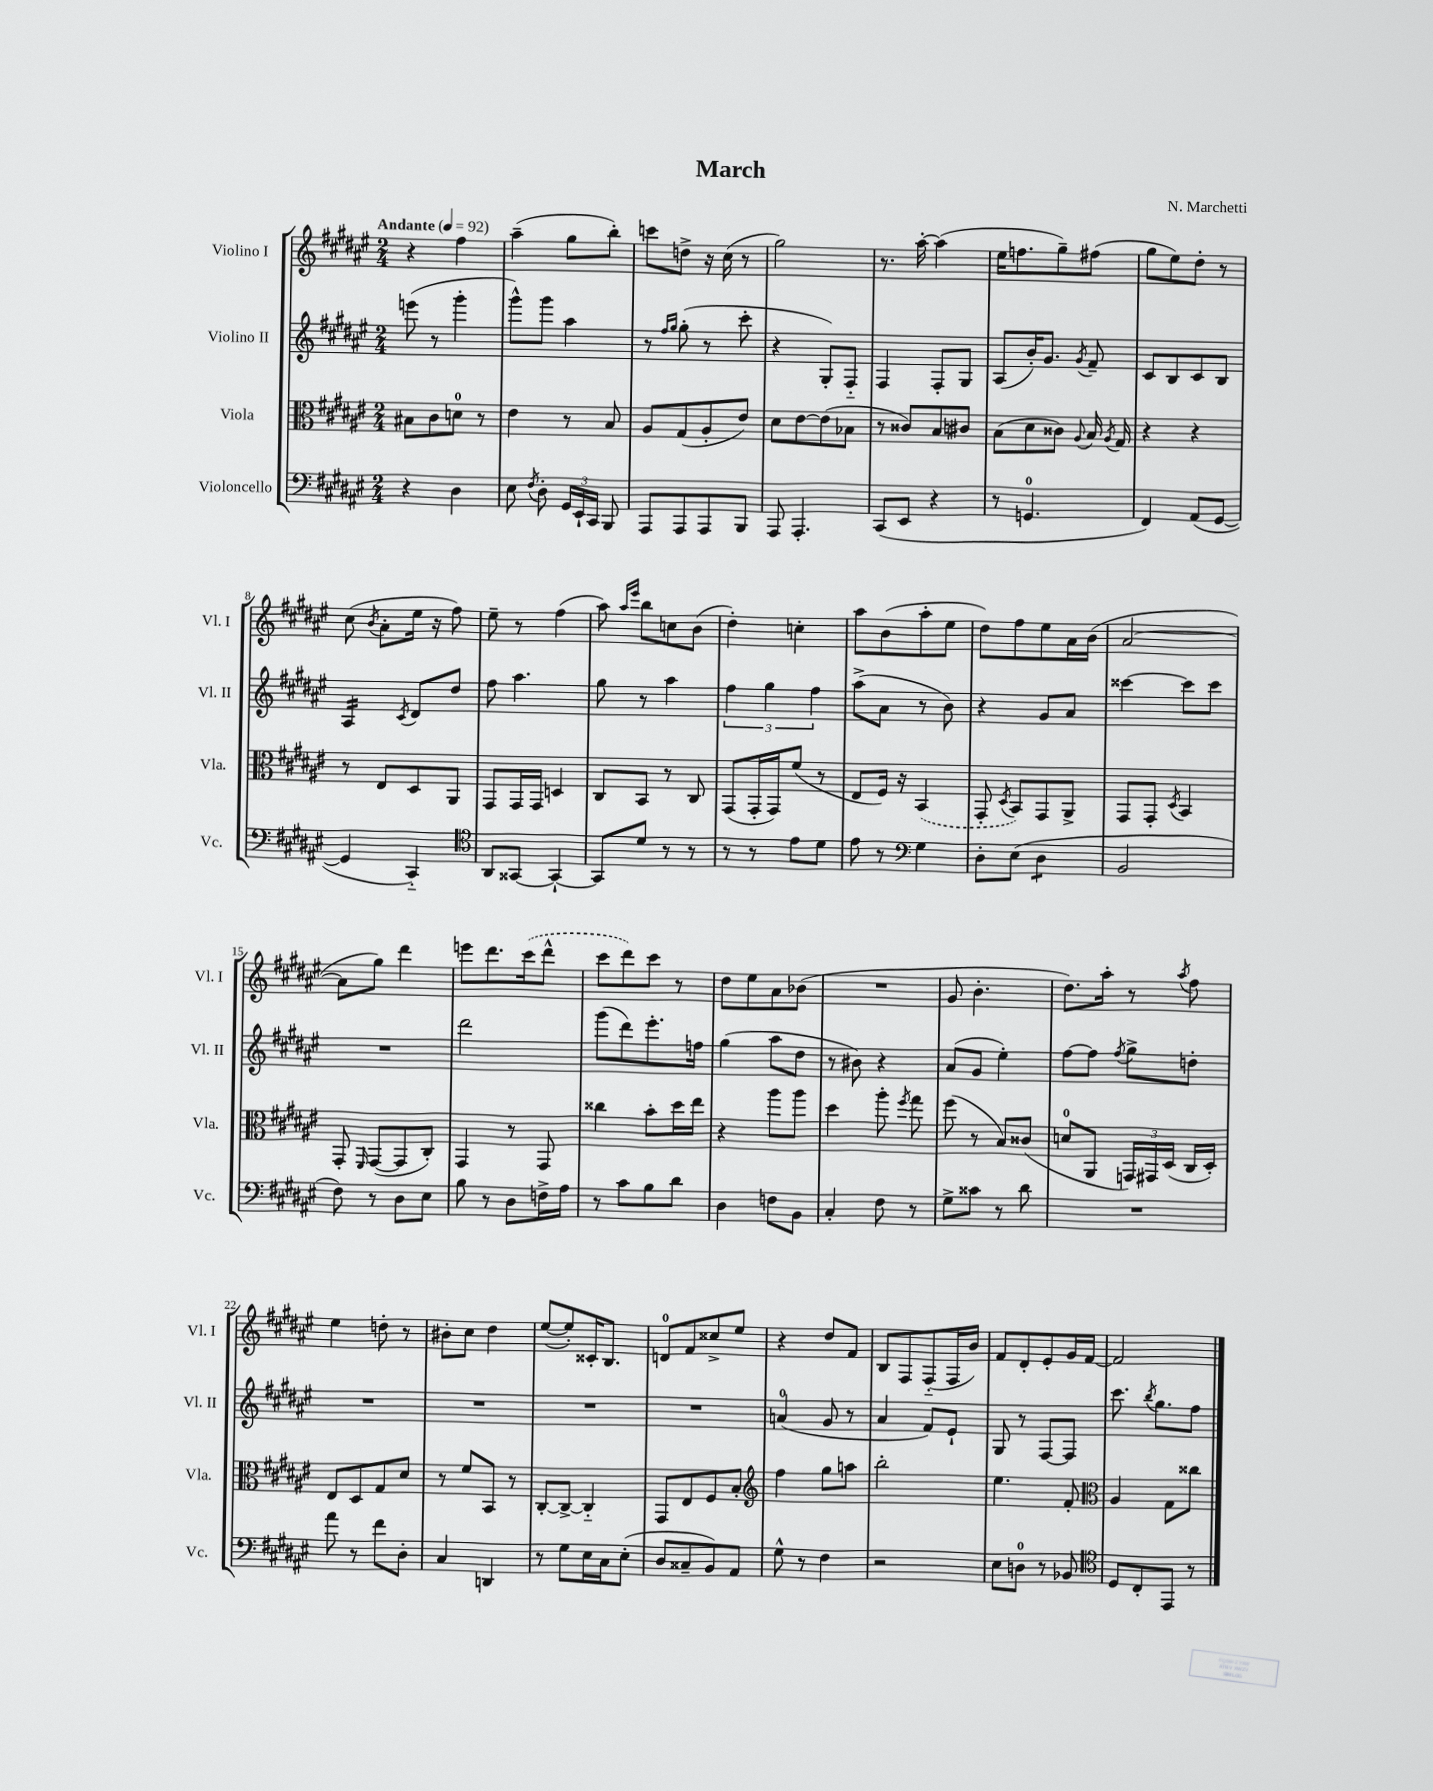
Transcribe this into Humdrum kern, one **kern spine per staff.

**kern	**kern	**kern	**kern
*staff4	*staff3	*staff2	*staff1
*clefF4	*clefC3	*clefG2	*clefG2
*k[f#c#g#d#a#e#]	*k[f#c#g#d#a#e#]	*k[f#c#g#d#a#e#]	*k[f#c#g#d#a#e#]
*M2/4	*M2/4	*M2/4	*M2/4
*MM92	*MM92	*MM92	*MM92
4r	8B#\L	(8eee\	4r
.	8c#\	8r	.
4D#\	8d\J	4ggg#'\	4ff#\
.	8r	.	.
=	=	=	=
8E#\	4e#\	8ggg#^^\L)	(4aa#~\
8qF#/	.	.	.
8D#'\	.	8ggg#\J	.
24GG#/LL	8r	4aa#\	8gg#\L
24EE#`/	.	.	.
24CC#/JJ	.	.	.
8BBB/	8B/	.	8bb'\J)
=	=	=	=
8AAA#/L	8A#/L	8r	8ccc\L
.	.	16qqff#/LL	.
.	.	16qqgg#/JJ	.
8AAA#/	(8G#/	(8gg#'\	8dd^\J
8AAA#/	8A#'/	8r	16r
.	.	.	(16cc#\
8BBB/J	8e#/J)	8ccc#'\	8r
=	=	=	=
8AAA#/	8d#\L	4r	2gg#\)
4.AAA#'/	[8e#\	.	.
.	(8e#\]	8G#'/L)	.
.	8B-\J	8F#'~/J	.
=	=	=	=
(8CC#/L	8r	4F#/	8.r
8EE#/J	8c##/L)	.	.
.	.	.	[16aa#'\
4r	8B/	8F#'/L	(4aa#\]
.	8c#/J	8G#/J	.
=	=	=	=
8r	(8B\L	(8A#/L	16ee#\LK
.	.	.	8.ff\
4.GG/	8d#\	16b'/K)	.
.	.	8.g#/J	.
.	8c##\J)	.	8gg#~\)
.	8qqA#/	8qg#/	.
.	16B/	8f#~/	(8ff#\J
.	8qA#/	.	.
.	16G#/	.	.
=	=	=	=
4FF#/)	4r	8c#/L	8gg#\L
.	.	8B/	8ee#\)
(8AA#/L	4r	8c#/	8dd#'\J
[8GG#/J	.	8B/J	8r
=	=	=	=
4GG#/]	8r	4A#/	(8cc#\
.	.	.	8qb/
.	8E#/L	.	8a#'\L
.	.	8qc#/	.
4CC#'~/)	8D#/	8d#/L	16ee#\Jk
.	.	.	16r
.	8AA#/J	8dd#/J	8ff#\)
=	=	=	=
*clefC4	*	*	*
8AA#/L	8GG#/L	8ff#\	8ee#~\
[8GG##/J	16GG#/L	4.aa#\	8r
.	16GG#/JJ	.	.
4GG##`/_	4D/	.	(4ff#\
=	=	=	=
8GG##/]L	8C#/L	8gg#\	8aa#\)
.	.	.	16qqaa#/LL
.	.	.	16qqeee#/JJ
8d#/J	8BB/J	8r	8bb\L
8r	8r	4aa#\	8cc\
8r	8C#/	.	(8b\J
=	=	=	=
8r	(8GG#/L	6ff#\	4dd#'\)
8r	16GG#'/L	.	.
.	.	6gg#\	.
.	16GG#/J)	.	.
8e#\L	(8f#/J	.	4cc'\
.	.	6ff#\	.
8d#\J	8r	.	.
=	=	=	=
8e#\	8E#/L	(8aa#^\L	8aa#\L
8r	16F#/Jk)	8a#\J	(8b\
.	16r	.	.
*clefF4	*	*	*
4G#\	(4BB/	8r	8aa#'\
.	.	8b\)	8ee#\J
=	=	=	=
8D#'\L	8GG#'/	4r	8dd#\L)
.	8qD#/	.	.
(8E#\J	8BB/L)	.	8ff#\
4D#\	8GG#/	8g#/L	8ee#\
.	8AA#^/J	8a#/J	16a#\L
.	.	.	(16b\JJ
=	=	=	=
2BB/	8GG#/L	[4ccc##\	[2a#/
.	8GG#'/J	.	.
.	8qD#/	.	.
.	4BB/	8ccc##\]L	.
.	.	8ccc##\J	.
=	=	=	=
8F#\)	8GG#'/	2r	8a#\]L
.	16qqFF#/	.	.
8r	([8GG#/L	.	8gg#\J)
8D#\L	8GG#/]	.	4ddd#\
8E#\J	8C#'/J)	.	.
=	=	=	=
8B\	4GG#/	2ddd#\	8eee\L
8r	.	.	8.ddd#\
8D#\L	8r	.	.
.	.	.	(16ccc#\k
16F^\L	8GG#/	.	8ddd#^^\J
16A#\JJ	.	.	.
=	=	=	=
8r	4cc##\	(8ggg#\L	8ccc#\L
8c#\L	.	8ddd#\)	8ddd#\)
8B\	8b'\L	8.eee#'\	8ccc#\J
8d#\J	16dd#\L	.	8r
.	16ee#\JJ	16ff\Jk	.
=	=	=	=
4D#\	4r	(4gg#\	8dd#\L
.	.	.	8ee#\
8F\L	8aa#\L	8aa#\L	8a#\
8BB\J	8aa#\J	8dd#\J	(8b-\J
=	=	=	=
4C#'/	4dd#\	8r	2r
.	.	8b#\)	.
8F#\	8aa#'\	4r	.
.	8qff#/	.	.
8r	8gg#\	.	.
=	=	=	=
8G#^\L	(8ff#\	(8a#/L	8g#/
8c##\J	8r	8g#/J	4.b'\
8r	8B/L)	4ee#'\)	.
8d#\	(8c##/J	.	.
=	=	=	=
2r	8d/L	[8ff#\L	8.dd#\L)
.	8AA#/J	8ff#\]J	.
.	.	.	16aa#'\Jk
.	.	8qff#/	.
.	24GG/LL)	8gg#^\L	8r
.	24GG#/	.	.
.	(24D#/JJ	.	.
.	.	.	8qaa#/
.	16C#/LL	8dd'\J	8ff#\
.	16D#'/JJ)	.	.
=	=	=	=
8a#\	8E#/L	2r	4ee#\
8r	8D#/	.	.
8f#\L	8G#/	.	8dd'\
8D#'\J	8d#/J	.	8r
=	=	=	=
4C#/	8r	2r	8b#'\L
.	8f#/L	.	8cc#\J
4DD/	8BB/J	.	4dd#\
.	8r	.	.
=	=	=	=
8r	[8C#'/L	2r	([8ee#/L
8G#\L	8C#^/_J	.	8ee#'/])
16E#\L	4C#'~/]	.	16c##'/K
16C#\J	.	.	8.B/J
(8E#'\J	.	.	.
=	=	=	=
8D#/L	8GG#/L	2r	8d/L
8C##~/	8E#/	.	8f#/
8BB/)	8F#/	.	8cc##^/
8AA#/J	8B'/J	.	8ee#/J
=	=	=	=
*	*clefG2	*	*
8G#^^\	4ff#\	(4a/	4r
8r	.	.	.
4F#\	8gg#\L	8g#/	8dd#/L
.	8aa\J	8r	8f#/J
=	=	=	=
2r	2bb'\	4a#/	8B/L
.	.	.	8F#/
.	.	8f#/L)	(8F#'~/
.	.	8e#`/J	16F#/L
.	.	.	16b/JJ)
=	=	=	=
8E#\L	4.ee#\	8G#/	8f#/L
8D\J	.	8r	8d#'/
8r	.	[8F#/L	8e#'/
8BB-/	8f#'/	8F#/]J	16g#/L
.	.	.	[16f#/JJ
=	=	=	=
*clefC4	*clefC3	*	*
8D#/L	4A#/	8.ccc#\	2f#/]
8C#'/	.	.	.
.	.	8qbb/	.
.	.	8.gg#\L	.
8EE#/J	8G#\L	.	.
8r	8cc##\J	8ff#\J	.
==	==	==	==
*-	*-	*-	*-
